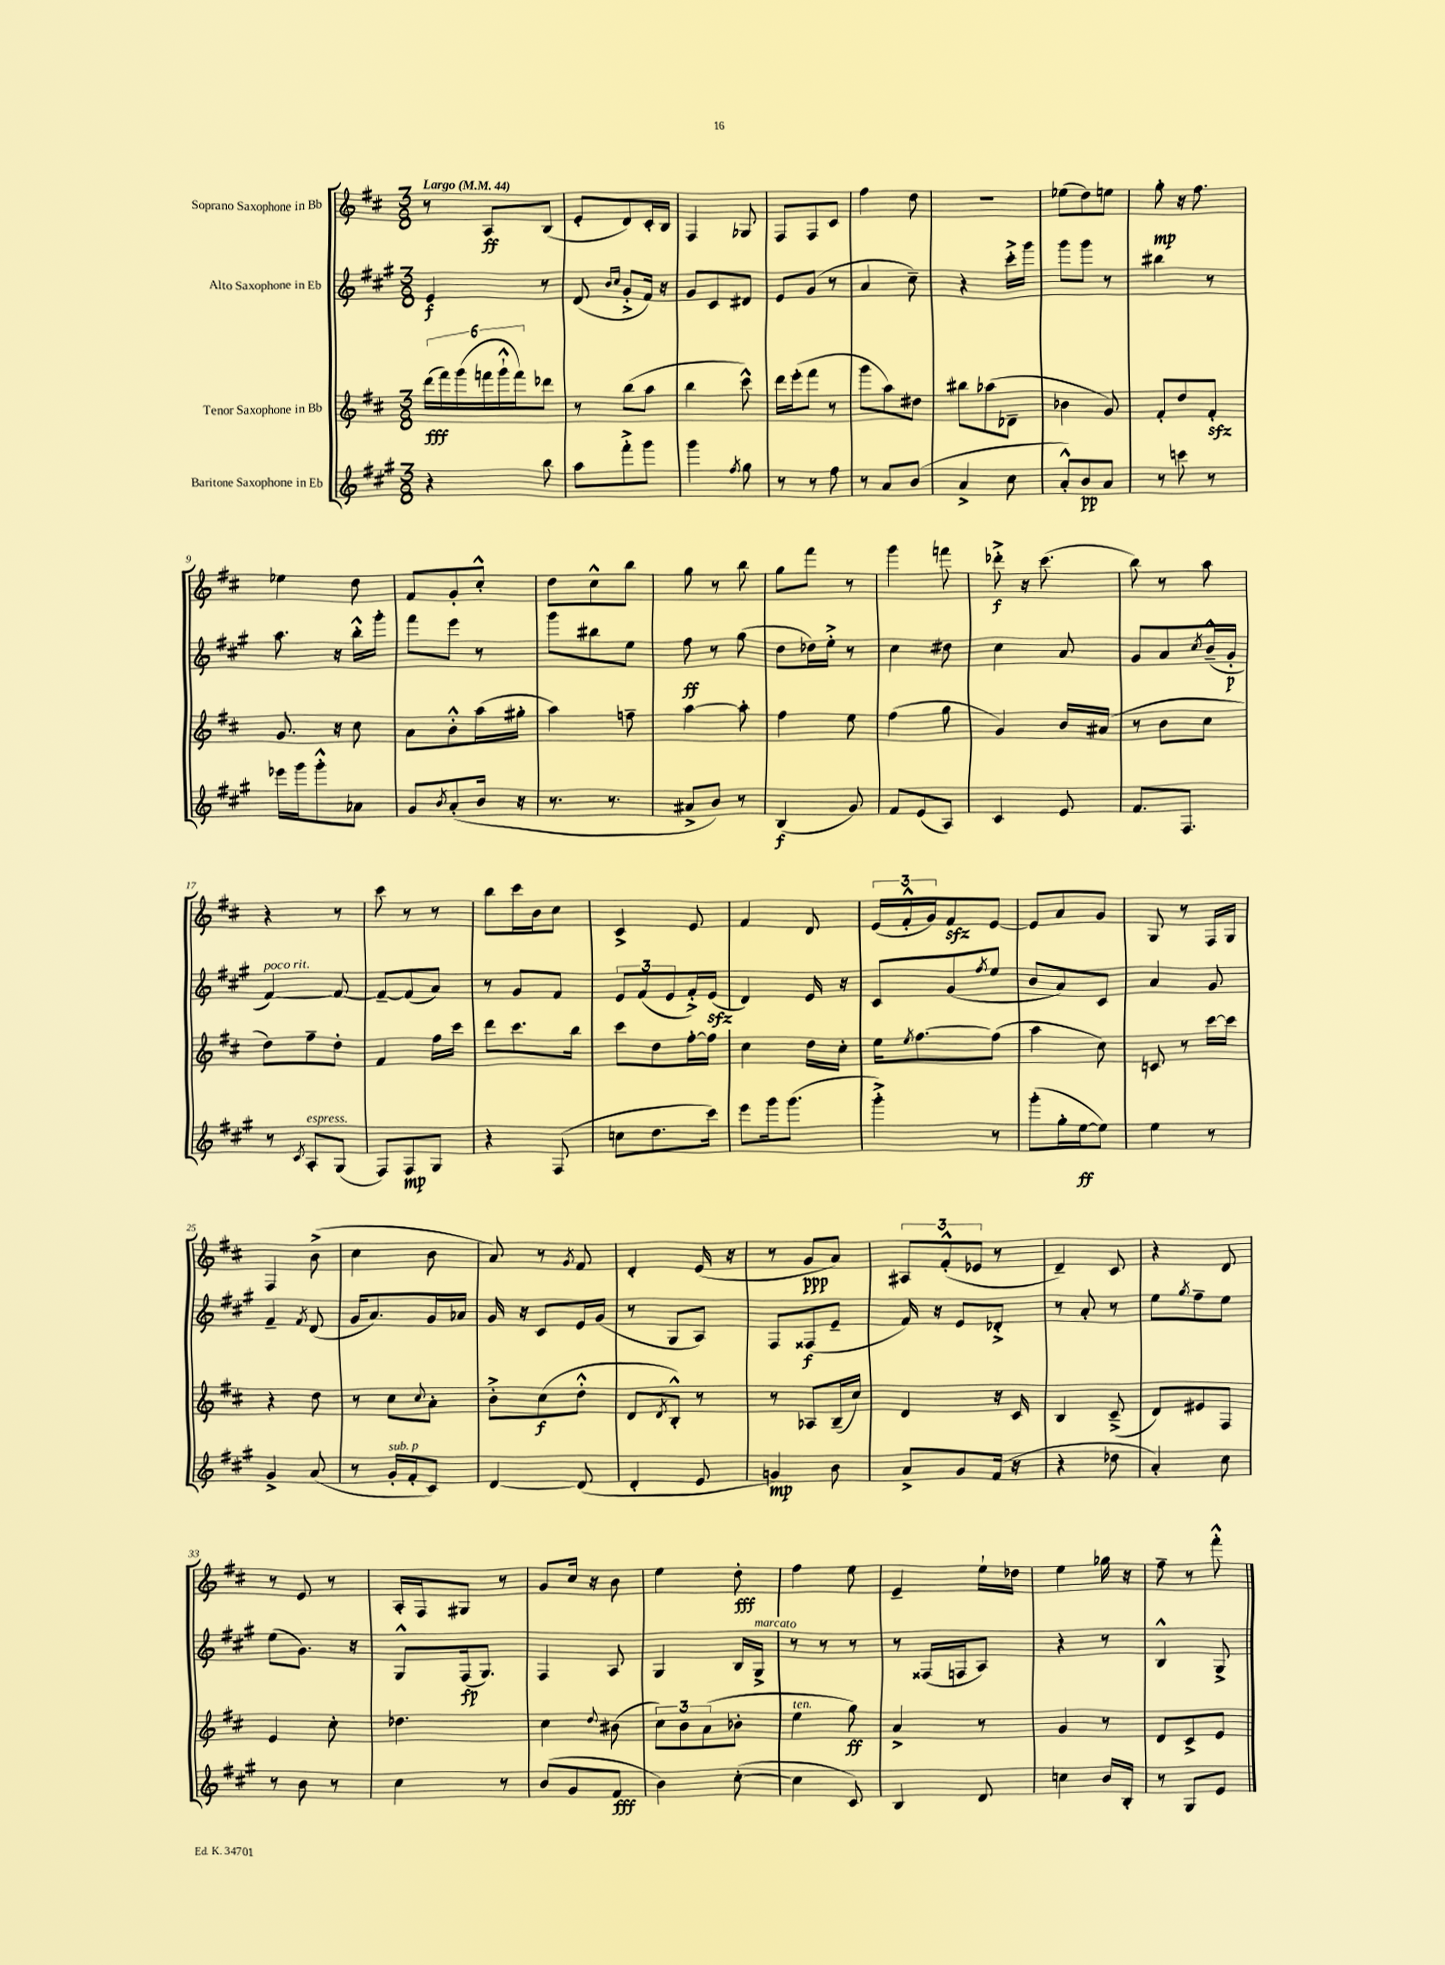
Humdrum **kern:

**kern	**kern	**kern	**kern
*staff4	*staff3	*staff2	*staff1
*clefG2	*clefG2	*clefG2	*clefG2
*k[f#c#g#]	*k[f#c#]	*k[f#c#g#]	*k[f#c#]
*M3/8	*M3/8	*M3/8	*M3/8
*MM44	*MM44	*MM44	*MM44
4r	(24ddd\LL	4e/	8r
.	24fff#\)	.	.
.	(24ggg\	.	.
.	24fff\	.	8A/L
.	24ggg`^^\	.	.
.	24fff\J)	.	.
8bb\	8ddd-\J	8r	(8B/J
=	=	=	=
8aa\L	8r	(8d/	8e'/L
.	.	16qqb/LL	.
.	.	16qqcc#/JJ	.
8fff#'^\	(8bb\L	8g#'^/L	8d/)
8ggg#\J	8aa\J	16f#/Jk)	16c#'/L
.	.	16r	16B/JJ
=	=	=	=
4ggg#\	4bb\	8g#/L	4F#/
.	.	8c#/	.
8qff#/	.	.	.
8gg#\	8ccc#^^\)	8d#/J	8G-/
=	=	=	=
8r	16ddd\LL	8e/L	8F#/L
.	(16eee'\J	.	.
8r	8fff#\J	(8g#/J	8F#/
8ff#\	8r	8r	8c#/J
=	=	=	=
8r	8ggg\L	4a/	4ff#\
8a/L	8aa\)	.	.
(8b/J	8dd#\J	8cc#~\)	8dd\
=	=	=	=
4a^/	8bb#\L	4r	4.r
.	(8aa-\	.	.
8cc#\	8d-~\J	16ccc#'^\LL	.
.	.	16ggg#\JJ	.
=	=	=	=
8a'^^/L)	4b-\	8ggg#\L	(8ee-\L
8b/	.	8ggg#\J	8dd\)
8a/J	8g/)	8r	8ee\J
=	=	=	=
8r	8f#'/L	4bb#\	8gg'\
8ccc\	8dd/	.	16r
.	.	.	8.ff#\
8r	8f#'/J	8r	.
=	=	=	=
16eee-\LL	8.g/	8.aa\	4ee-\
16ggg#\J	.	.	.
8ggg#'^^\	.	.	.
.	16r	16r	.
8a-\J	8cc#\	16bb'^^\LL	8dd\
.	.	16ggg#'\JJ	.
=	=	=	=
8g#/L	8a\L	8fff#\L	8f#/L
8qb/	.	.	.
(8a'/	8b'^^\	8eee\J	8g'/
16b/Jk	(16aa\L	8r	8cc#'^^/J
16r	16gg#'\JJ	.	.
=	=	=	=
8.r	4aa\)	8ggg#\L	8dd\L
.	.	8bb#\	8cc#^^\
8.r	.	.	.
.	8ff~\	8ee\J	8bb\J
=	=	=	=
8a#^/L	[4aa\	8ff#\	8gg\
8b/J)	.	8r	8r
8r	8aa'\]	(8gg#\	8bb\
=	=	=	=
(4B/	4ff#\	8dd\L	8gg\L
.	.	16dd-\L)	8fff#\J
.	.	16ee'^\JJ	.
8g#/)	8ee\	8r	8r
=	=	=	=
8f#/L	(4ff#\	4cc#\	4ggg\
(8e/	.	.	.
8A/J)	8gg\	8dd#\	8fff\
=	=	=	=
4c#/	4g/)	4cc#\	8ddd-'^\
.	.	.	16r
.	.	.	(8.ccc#\
8e/	16b/LL	8a/	.
.	(16a#/JJ	.	.
=	=	=	=
8.f#/L	8r	8g#/L	8bb\)
.	8b\L	8a/	8r
8.F#/J	.	.	.
.	.	8qcc#/	.
.	8cc#\J	(16b~^^/L	8aa\
.	.	16g#'/JJ	.
=	=	=	=
8r	8dd\L)	[4f#/)	4r
8qc#/	.	.	.
8A'/L	8ff#~\	.	.
(8G#/J	8dd'\J	8f#/_	8r
=	=	=	=
8F#/L)	4f#/	8f#~/_L	8ccc#\
8F#/	.	(8f#/]	8r
8G#/J	16ff#\LL	8a/J)	8r
.	16ccc#\JJ	.	.
=	=	=	=
4r	8ddd\L	8r	8bb\L
.	8.ccc#\	8g#/L	16ccc#\L
.	.	.	16b\J
(8F#/	.	8f#/J	8cc#\J
.	16bb\Jk	.	.
=	=	=	=
8cc\L	8ccc#\L	12e/L	4c#^/
.	.	(12f#/	.
8.dd\	8dd\	.	.
.	.	12e/	.
.	[16ff#'\L	16f#'^/L)	8e/
16ccc#\Jk)	16ff#\]JJ	(16e/JJ	.
=	=	=	=
8eee\L	4cc#\	4d/)	4f#/
16ggg#\k	.	.	.
(8.ggg#\J	.	.	.
.	16dd\LL	16e/	8d/
.	16cc#'\JJ	16r	.
=	=	=	=
4ggg#'^\)	16ee\LK	8c#/L	(24e/LL
.	.	.	24f#'^^/
.	8qee/	.	.
.	[8.ff#\	.	.
.	.	.	24g/J)
.	.	(8g#/	8f#/
.	.	8qff#/	.
8r	(8ff#\]J	8ee/J	[8e/J
=	=	=	=
(8ggg#'\L	4aa\	8b/L	8e/]L
16gg#'\L	.	8a/)	8a/
[16ee\J	.	.	.
8ee\]J)	8cc#\)	8c#/J	8g/J
=	=	=	=
4ee\	8c/	4a/	8G/
.	8r	.	8r
8r	[16ccc#\LL	8g#/	16F#/LL
.	16ccc#\]JJ	.	16G/JJ
=	=	=	=
4g#^/	4r	4f#~/	4F#/
.	.	8qf#/	.
(8a/	8dd\	(8d/	(8b^\
=	=	=	=
8r	8r	16g#/LK	4cc#\
.	.	8.a/)	.
16g#'/LL	8cc#\L	.	.
16f#'/J	.	.	.
.	8qqcc#/	.	.
8c#/J)	8a'\J	16g#/L	8b\
.	.	16a-/JJ	.
=	=	=	=
[4d/	8b'^\L	16g#/	8a/)
.	.	16r	.
.	(8cc#\	8c#/L	8r
.	.	.	8qg/
(8d/]	8dd'^^\J	16e/L	8f#/
.	.	(16g#/JJ	.
=	=	=	=
4d'/	8d/L	8r	4d'/
.	8qd/	.	.
.	8B'^^/J)	8G#/L	.
8e/	8r	8A/J)	(16e/
.	.	.	16r
=	=	=	=
4g/)	8r	8F#/L	8r
.	8A-/L	(8F##/	8g/L
8b\	(16B~/L	8e~/J	8a/J)
.	16cc#/JJ)	.	.
=	=	=	=
8a^/L	4d/	16f#/)	12A#/L
.	.	16r	.
.	.	.	(12f#'^^/
8g#/	.	8e/L	.
.	.	.	12e-/J
(16f#/Jk	16r	8d-'^/J	8r
16r	16c#/	.	.
=	=	=	=
4r	4B/	8r	4d~/)
.	.	8a'/	.
8dd-\	(8c#~^/	8r	8c#/
=	=	=	=
4a'/)	8d/L)	8ee\L	4r
.	.	8qgg#/	.
.	8e#/	8ff#~\	.
8cc#\	8F#/J	8ee\J	8d/
=	=	=	=
8r	4e/	(8ee\L	8r
8b\	.	8.g#\J)	8e/
8r	8cc#'\	.	8r
.	.	16r	.
=	=	=	=
4cc#\	4.dd-\	8G#^^/L	16A'/LL
.	.	.	16F#/J
.	.	(16F#/k	8G#/J
.	.	8.G#/J)	.
8r	.	.	8r
=	=	=	=
(8b/L	4cc#\	4F#/	8g/L
8g#/	.	.	16cc#/Jk
.	.	.	16r
.	8qqdd/	.	.
8f#/J	(8b#\	8A/	8b\
=	=	=	=
4b\)	12cc#\L)	4G#/	4ee\
.	12b\	.	.
.	(12a\	.	.
([8cc#'\	8b-'\J	16B/LL	8dd'\
.	.	16G#^/JJ	.
=	=	=	=
4cc#\]	4ee\	8r	4ff#\
.	.	8r	.
8c#/)	8gg\)	8r	8ee\
=	=	=	=
4B/	4a^/	8r	4e~/
.	.	(16F##/LL	.
.	.	16F/J	.
8d/	8r	8A/J)	16ee`\LL
.	.	.	16dd-\JJ
=	=	=	=
4cc\	4g/	4r	4ee\
16b/LL	8r	8r	16gg-\
16B'/JJ	.	.	16r
=	=	=	=
8r	8d/L	4B^^/	8ff#~\
8G#/L	8c#^/	.	8r
8e/J	8e/J	8G#^/	8fff#'^^\
==	==	==	==
*-	*-	*-	*-
